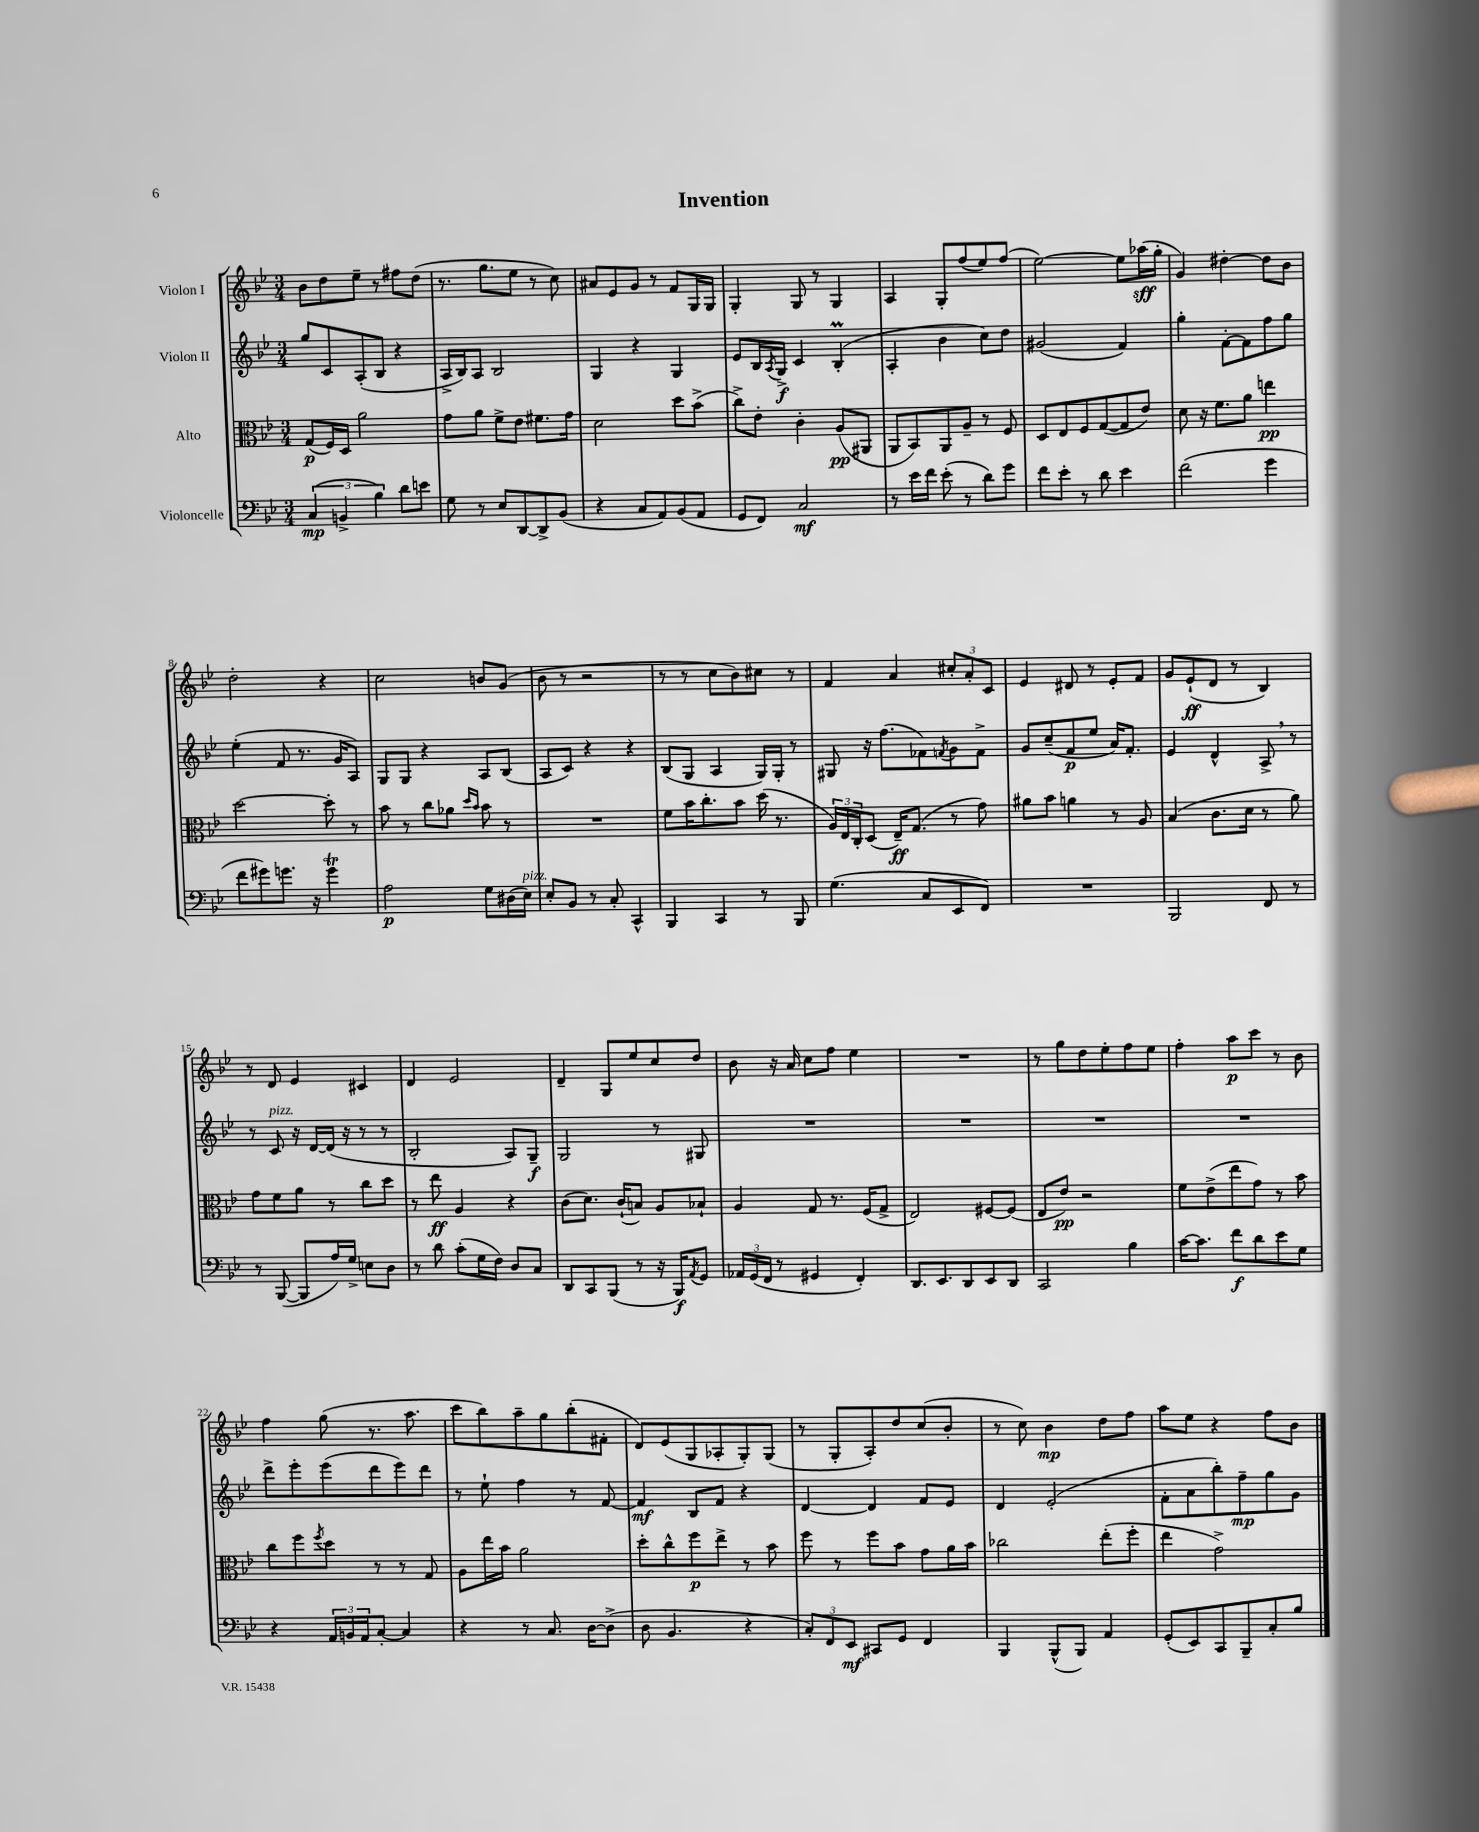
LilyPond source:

\header { title = "Invention" }
<<
\new StaffGroup <<
\new Staff = "s0" \with { instrumentName = "Violon I" } {
    \clef treble \key bes \major \numericTimeSignature \time 3/4
    bes'8 d''8 ees''8-- r8 fis''8 d''8( |
    r8. g''8. ees''8 r8 c''8) |
    ais'8 ees'8 g'8 r8 f'8 g16 g16 |
    g4-. g8 r8 g4 |
    a4 g8-. f''8( ees''8) f''8( |
    ees''2~) ees''8 aes''16\sff( g''16-. |
    g'4) dis''4~-. dis''8 bes'8 |
    d''2-. r4 |
    c''2 b'8 g'8( |
    bes'8 r8 r2 |
    r8 r8 c''8 bes'8) cis''8 r8 |
    f'4 a'4 \tuplet 3/2 { cis''8-. a'8-. c'8 } |
    ees'4 dis'8 r8 ees'8-. f'8 |
    g'8 ees'8-!\ff( d'8 r8 bes4) |
    r8 d'8 ees'4 cis'4 |
    d'4 ees'2 |
    d'4-- g8 ees''8 c''8 d''8 |
    bes'8 r16 a'16 c''8 f''8 ees''4 |
    R2. |
    r8 g''8 d''8 ees''8-. f''8 ees''8 |
    f''4-. a''8\p c'''8 r8 bes'8 |
    f''4 g''8( r8. a''8. |
    c'''8 bes''8) a''8-- g''8 bes''8-.( fis'8-. |
    d'8) ees'8( g8 aes8-. g8-.) g8( |
    r8 g8-. a8-.) d''8 c''8( bes'8-. |
    r8 c''8) bes'4\mp d''8 f''8 |
    a''8 ees''8 r4 f''8 bes'8 \bar "|." |
}
\new Staff = "s1" \with { instrumentName = "Violon II" } {
    \clef treble \key bes \major \numericTimeSignature \time 3/4
    g''8 c'8 a8-.( bes8 r4 |
    a16-> bes16) a8 bes2 |
    g4 r4 g4 |
    ees'8 bes16 \acciaccatura { a8 } g16->\f c'4 bes4-.\prall( |
    a4-. bes'4 c''8) d''8 |
    gis'2( f'4) |
    g''4-. f'8~-. f'8 f''8 g''8 |
    ees''4-.( f'8 r8. g'16 a8) |
    g8 g8 r4 a8 bes8( |
    a8 c'8) r4 r4 |
    bes8( g8 a4 g16) g16-. r8 |
    gis8 r16 f''8.( fes'8) \acciaccatura { f'8 } g'8 f'8-> |
    g'8 c''8--( f'8\p ees''8 a'16) f'8.-. |
    ees'4 d'4-^ a8-> \breathe r8 |
    r8 c'8^\markup { \italic "pizz." } r16 d'16~ d'16( r16 r8 r8 |
    bes2-. a8) g8--\f |
    g2 r8 gis8 |
    R2. |
    R2. |
    R2. |
    R2. |
    d'''8-> ees'''8-. ees'''8( d'''8 ees'''8) d'''8 |
    r8 ees''8-! f''4 r8 f'8~ |
    f'4\mf bes8 f'8 r4 |
    d'4~ d'4 f'8 ees'8 |
    d'4 ees'2-.( |
    f'8-. a'8 bes''8-.) f''8--\mp g''8 g'8 \bar "|." |
}
\new Staff = "s2" \with { instrumentName = "Alto" } {
    \clef alto \key bes \major \numericTimeSignature \time 3/4
    g8\p( f16) d16 a'2 |
    g'8 a'8 f'8-> ees'8 fis'8. g'16 |
    d'2 d''8 bes'8->( |
    c''8->) ees'8-. c'4-. a8\pp( ais,8 |
    a,8 bes,8) a,8 a8-- r8 f8 |
    d8 ees8 f8 g8~( g8 ees'8) |
    d'8 r16 f'8. a'8 e''4\pp |
    d''2~ d''8-. r8 |
    bes'8 r8 c''8 aes'8 \grace { d''16 bes'16 } bes'8 r8 |
    R2. |
    f'8 bes'16 c''8.-. bes'8 d''16( r8. |
    \tuplet 3/2 { a16) ees16 c16-. } d8( ees16--\ff) g8.( r8 g'8) |
    ais'8 bes'8 a'4 r8 a8 |
    bes4( c'8. d'16 r8 a'8) |
    g'8 f'8 a'8 r8 c''8 d''8 |
    r8 ees''8\ff a4 r4 |
    c'8( d'8.) c'16-!( b8) a8 bes8-! |
    a4 g8 r8. f16( g8-> |
    ees2) fis8~ fis8( |
    ees8 ees'8\pp) r2 |
    f'8 ees'8->( ees''8 g'8) r8 bes'8 |
    c''8 f''8 \acciaccatura { f''8 } d''8 r8 r8 g8 |
    a8 ees''16 bes'16 a'2 |
    d''8-. c''8-^ f''8\p ees''8-> r8 bes'8 |
    f''8 r8 f''8 bes'8 g'8 a'16 bes'16 |
    ces''2 ees''8-.( f''8-. |
    ees''4 g'2->) \bar "|." |
}
\new Staff = "s3" \with { instrumentName = "Violoncelle" } {
    \clef bass \key bes \major \numericTimeSignature \time 3/4
    \tuplet 3/2 { c4\mp( b,4-> bes4) } d'8 e'8 |
    g8 r8 ees8 d,8~ d,8-> bes,8( |
    r4 c8 a,8) bes,8( a,8 |
    g,8 f,8) c2\mf |
    r8 ees'16 f'16 ees'8-.( r8 d'8) g'8 |
    f'8 ees'8-. r8 d'8 ees'4 |
    f'2( g'4 |
    f'8 gis'8) g'8. r16 g'4\trill |
    a2\p g8 dis16( ees16^\markup { \italic "pizz." }) |
    ees8-. bes,8 r8 c8-. c,4-^ |
    bes,,4 c,4 r8 bes,,8 |
    g4.( c8 ees,8 f,8) |
    R2. |
    bes,,2 f,8 r8 |
    r8 bes,,8~( bes,,8 a16) g16-> e8 d8 |
    r8 d'8 c'8-.( g16 f16) d8 c8 |
    d,8 c,8 bes,,8( r8 r16 bes,,16\f) \acciaccatura { a,8 } g,8 |
    \tuplet 3/2 { aes,16 g,16( f,16 } r8 gis,4 f,4-.) |
    d,8. ees,8. d,8 ees,8 d,8 |
    c,2 bes4 |
    c'16~ c'8. f'8\f d'8 ees'8 g8 |
    r4 \tuplet 3/2 { a,16 b,16 a,16 } c8~-. c4 |
    r4 r8 c8. d16~ d8->( |
    d8 bes,4. r4 |
    \tuplet 3/2 { c8-.) f,8 ees,8\mf } cis,8 g,8 f,4 |
    bes,,4 bes,,8-^( bes,,8) a,4 |
    g,8-.( ees,8) c,8 bes,,8-- c8-. bes8 \bar "|." |
}
>>
>>
